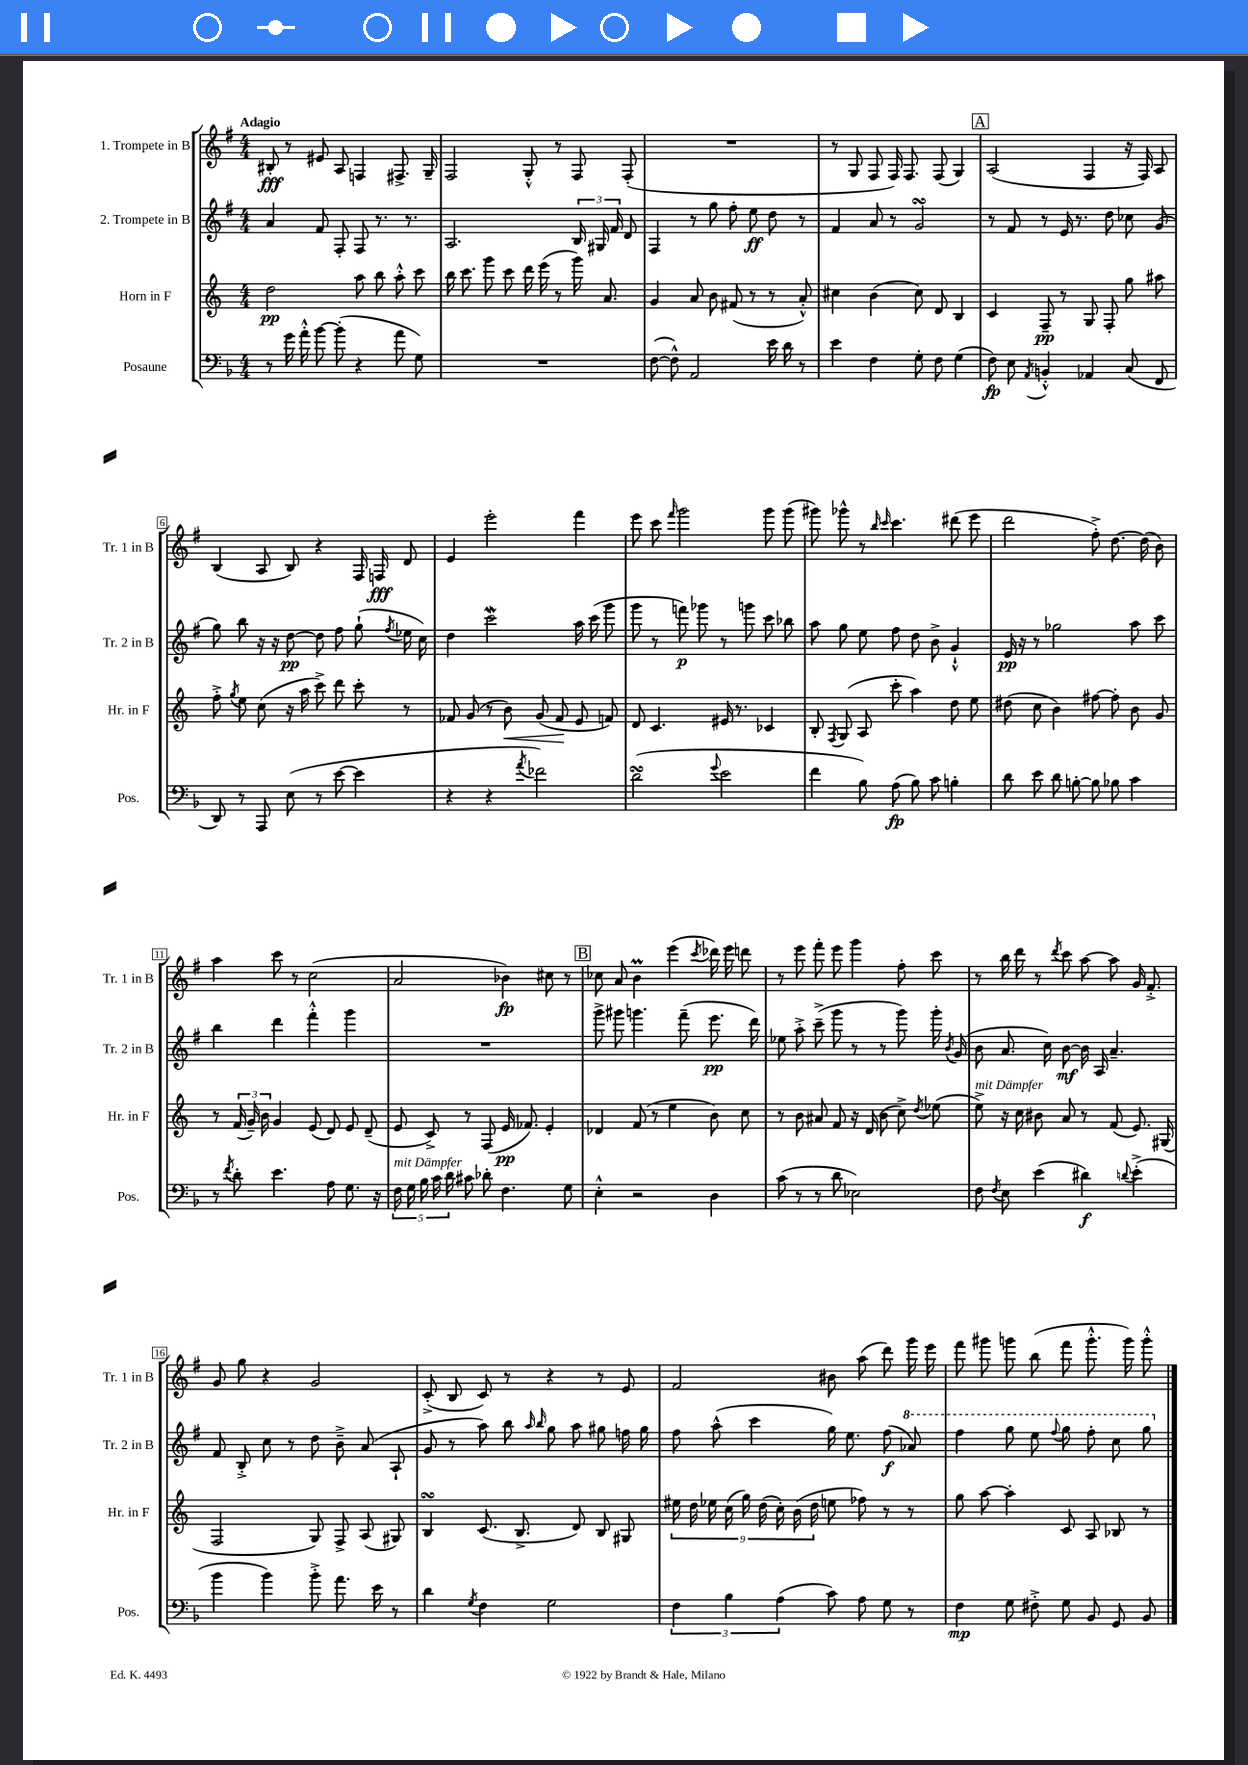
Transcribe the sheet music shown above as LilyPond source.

<<
\new StaffGroup <<
\new Staff = "s0" \with { instrumentName = "1. Trompete in B" shortInstrumentName = "Tr. 1 in B" } {
    \clef treble \key g \major \numericTimeSignature \time 4/4 \tempo "Adagio"
    \autoBeamOff bis8-.\fff r8 eis'8 a8 f4 fis8.-> g16-- |
    fis2 g8-.-^ r8 fis8 fis8-.( |
    R1 |
    r8 g8 fis8 fis16) fis8. fis8( g4) |
    \mark \markup { \box "A" } a2( fis4 r16 fis16) a8 |
    b4( a8 b8) r4 fis16 f16\fff d'8 |
    e'4 e'''2-. fis'''4 |
    e'''8 c'''8 \grace { fis'''16 } g'''2 g'''8 g'''8( |
    gis'''8) ges'''8-^ r8 \grace { b''16 c'''16 } c'''4. dis'''8( e'''8 |
    d'''2 fis''8-.->) d''8.~ d''16( b'8) |
    a''4 c'''8 r8 c''2( |
    a'2 bes'4\fp) cis''8 r8 |
    \mark \markup { \box "B" } ces''8 a'8 b'4\prall e'''4( \acciaccatura { c'''8 } des'''16) e'''16 d'''8 |
    r8 e'''8 fis'''8-. e'''8 g'''4 fis''8-. c'''8 |
    r8 b''16 d'''16 r8 \acciaccatura { d'''8 } c'''8 a''8~ a''8 g'16 fis'8.-.-> |
    g'8 g''8 r4 g'2 |
    c'8-.->( b8 c'8) r8 r4 r8 e'8 |
    fis'2 bis'8 a''8( d'''8) g'''16 e'''16 |
    fis'''8 gis'''8 g'''8 b''8( fis'''8 g'''8.-.-^ g'''16) g'''8-.-^ \bar "|." |
}
\new Staff = "s1" \with { instrumentName = "2. Trompete in B" shortInstrumentName = "Tr. 2 in B" } {
    \clef treble \key g \major \numericTimeSignature \time 4/4
    \autoBeamOff a'4 fis'8 fis8-. fis8 r8. r8. |
    a2. \tuplet 3/2 { b16 gis16 fis'16 } d'8 |
    fis4 r8 g''8 fis''8-. e''8\ff d''8 r8 |
    fis'4 a'8 r8 g'2\turn |
    \mark \markup { \box "A" } r8 fis'8 r8 e'16 r8. d''8 ces''8 g'8( |
    g''8) b''8 r16 r16 d''8~\pp d''8 fis''8 g''8-!( \acciaccatura { fis''8 } ees''16 c''16) |
    d''4 c'''2\mordent a''16 c'''16( g'''8 |
    g'''8 r8 f'''8\p) ges'''8 r8 g'''8 c'''8 bes''8 |
    a''8 g''8 e''8 fis''8 d''8 b'8-> g'4-!-^ |
    e'16\pp r16 r8 ges''2 a''8 c'''8 |
    b''4 d'''4 fis'''4-.-^ g'''4 |
    R1 |
    \mark \markup { \box "B" } g'''8-> gis'''8 g'''4. fis'''8--( e'''8.\pp d'''16) |
    ees''8 a''8-.-> c'''8--->( g'''8 r8 r8 g'''8) g'''16-. \acciaccatura { b'8 } g'16( |
    b'8 a'8. c''16) b'8~\mf b'16 a16 a'4.-- |
    fis'8 b8-.-> c''8 r8 d''8 b'8---> a'8( a8-! |
    g'8 r8 a''8) b''8 \grace { a''16 b''16 } g''8 a''8 gis''8 f''16 gis''16 |
    fis''8 a''8-^( c'''4 g''16) e''8. fis''8\f( \ottava #1 aes''8) |
    fis'''4 g'''8 e'''8 \appoggiatura { fis'''8 } g'''8 fis'''8-. c'''8 g'''8 \ottava #0 \bar "|." |
}
\new Staff = "s2" \with { instrumentName = "Horn in F" shortInstrumentName = "Hr. in F" } {
    \clef treble \key c \major \numericTimeSignature \time 4/4
    \autoBeamOff d''2\pp a''8 b''8 a''8-.-^ c'''8 |
    b''16 c'''8. g'''8 c'''8 d'''16 e'''16( r8 g'''16) a'8. |
    g'4 a'8 b'8 fis'8( r8 r8 a'8-.-^) |
    cis''4 b'4( cis''8) d'8 b4 |
    \mark \markup { \box "A" } c'4 f8--\pp r8 g8 f8-. g''8 ais''8 |
    f''8-.-> \acciaccatura { g''8 } e''8 c''8( r16 a''16 c'''8->) d'''8 c'''8-. r8 |
    fes'8 g'8( r8 b'8\<) g'8( fes'8\! e'8 f'8) |
    d'8 c'4. eis'16 r8. ces'4 |
    b8-. \acciaccatura { f8 } g8( a8 c'''8-. a''4) d''8 e''8 |
    dis''8( c''8 b'4) fis''8~ fis''8-. b'8 g'8 |
    r8 \tuplet 3/2 { f'16( g'16--) b'16 } g'4 e'8( d'8) e'8 d'8--( |
    e'8 c'8->) r8 f8( e'16\pp fes'8.) e'4-. |
    \mark \markup { \box "B" } des'4 f'8( r8 e''4 b'8) c''8 |
    r8 b'8 ais'8 f'8 r16 d'16( b'8 c''8->) \acciaccatura { d''8 } ees''8( |
    e''8->^\markup { \italic "mit Dämpfer" }) r16 c''16 bis'8 a'8 r8 f'8( e'8.) gis16( |
    f2 g8) f8-> a8( gis8) |
    b4\turn c'8.( b8.-> d'8) b8 gis8 |
    \tuplet 9/8 { eis''16 d''16 ees''16 c''16( g''16) d''16( c''16-.) b'16( d''16 } e''8 fes''8) r8 r8 |
    g''8 a''8~ a''4-. c'8 a8 bes8 r8 \bar "|." |
}
\new Staff = "s3" \with { instrumentName = "Posaune" shortInstrumentName = "Pos." } {
    \clef bass \key f \major \numericTimeSignature \time 4/4
    \autoBeamOff r8 g'16 a'16-.-^ bes'8~ bes'8-.( r4 a'8 g8) |
    R1 |
    f8~( f8-^) a,2 e'16 d'16 r8 |
    e'4 f4 g8-. f8 g4( |
    \mark \markup { \box "A" } f8\fp) e8 \acciaccatura { a,8 } b,4-.-^ aes,4 c8( f,8 |
    d,8) r8 a,,8 e8( r8 e'8~ e'4 |
    r4 r4 \acciaccatura { a'8 } fes'2) |
    d'2\turn( \appoggiatura { g'8 } e'2 |
    f'4 bes8) a8\fp( bes8) c'8 b4-. |
    d'8 e'8 d'8 b8~-. b8 bes8 c'4 |
    r8 \acciaccatura { f'8 } d'8-. e'4. a8 g8. r16 |
    \tuplet 5/4 { f16^\markup { \italic "mit Dämpfer" } g16 bes16 c'16 d'16 } cis'8 des'8-. f4. g8 |
    \mark \markup { \box "B" } e4-.-^ r2 d4 |
    c'8( r8 r8 d'8 ees2) |
    f8 \acciaccatura { f8 } e8 e'4( dis'4\f) \appoggiatura { d'8 } e'4-.->( |
    bes'4 bes'4) bes'8-.-> a'8. e'16 r8 |
    d'4 \acciaccatura { g8 } f4 g2 |
    \tuplet 3/2 { f4 bes4 a4( } c'8) a8 g8 r8 |
    f4\mp g8 fis8-.-> g8 bes,8 g,8 bes,8 \bar "|." |
}
>>
>>
\layout { \context { \Score \override BarNumber.stencil = #(make-stencil-boxer 0.1 0.3 ly:text-interface::print) } }
